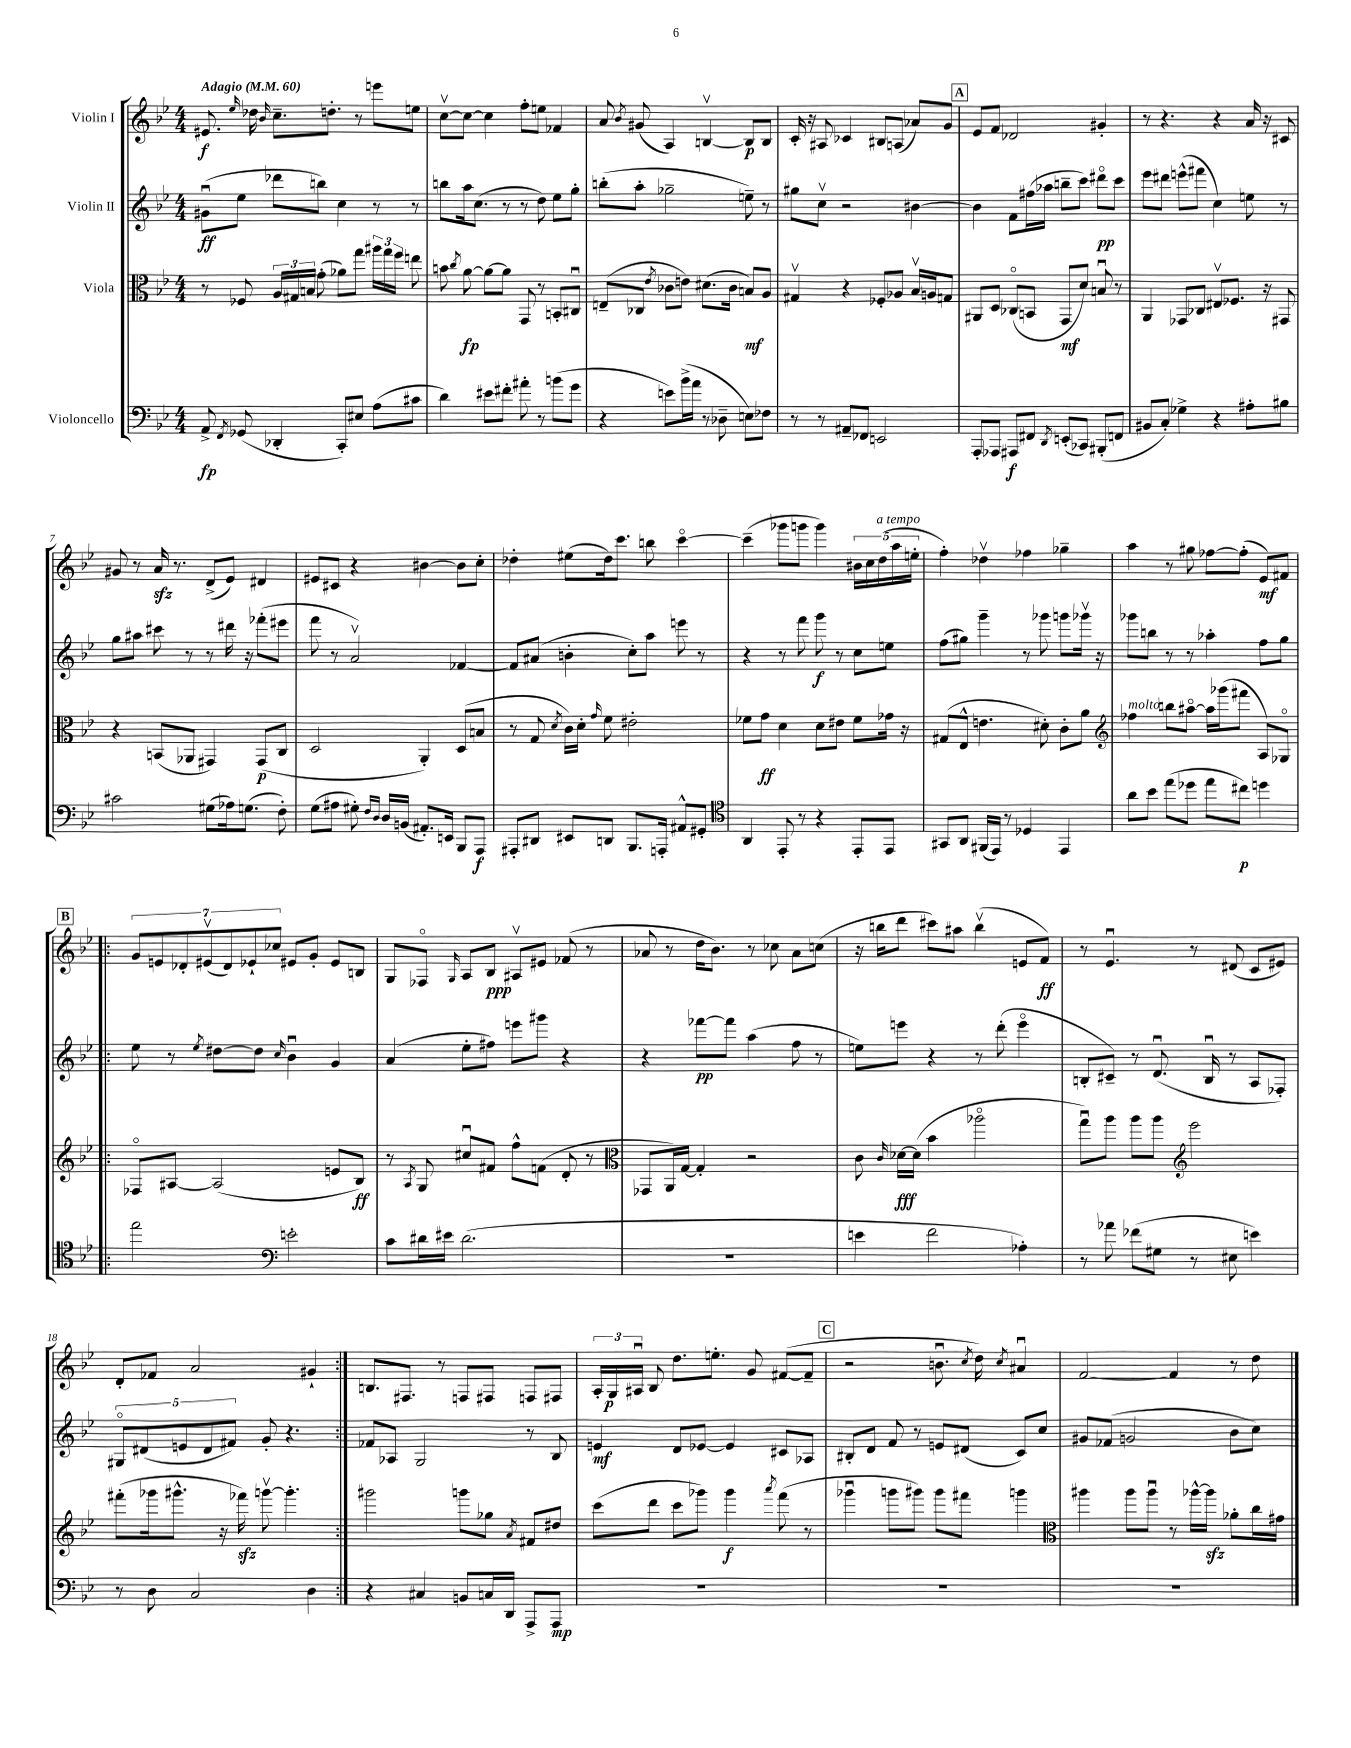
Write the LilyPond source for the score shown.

<<
\new StaffGroup <<
\new Staff = "s0" \with { instrumentName = "Violin I" } {
    \clef treble \key bes \major \numericTimeSignature \time 4/4 \tempo "Adagio" 4 = 60
    \autoBeamOff eis'8.\f \grace { ees''16 } des''16 \grace { bes'16 } c''8.[-- d''8.]-. r8 e'''8[ e''8] |
    c''8[~\upbow c''8]~ c''4 f''8[-. e''8] fes'4 |
    a'8 \acciaccatura { bes'8 } gis'8( a4) b4~\upbow b8[\p b8] |
    c'16-. r16 ais8 ces'4 bis8[ a8]( aes'8[) g'8] |
    \mark \markup { \box "A" } ees'8[ f'8] des'2 gis'4-. |
    r8 r4. r4 a'16 r16 cis'8 |
    gis'8 r8 a'16\sfz r8. d'8[->( ees'8]) dis'4 |
    eis'8[ cis'8] r4 bis'4~ bis'8[ c''8]-. |
    des''4-. eis''8[( des''16) c'''8.] b''8 c'''4~\flageolet |
    c'''4--( ges'''8[ g'''8] g'''4) \tuplet 5/4 { bis'16[ c''16 d''16^\markup { \italic "a tempo" }( a''16 e''16]-. } |
    f''4-.) des''4\upbow fes''4 ges''4-- |
    a''4 r8 gis''8 fes''8[~ fes''8]-.( ees'8[\mf) fis'8] |
    \repeat volta 2 { \mark \markup { \box "B" } \tuplet 7/4 { g'8[ e'8 des'8-. eis'8\upbow( des'8) ees'8-! ces''8] } eis'8[ g'8]-. eis'8[ b8] |
    g8[ fes8]\flageolet \grace { g16 } a8[ bes8]\ppp ais8[\upbow eis'8] fes'8( r8 |
    aes'8 r8 d''16[ bes'8.]) r8 ces''8 aes'8[ c''8]( |
    r16 b''16[ d'''8] cis'''8[) ais''8] b''4\upbow( e'8[ f'8]\ff) |
    r8 ees'4.\downbow r8 dis'8( c'8[ eis'8]) |
    d'8[-. fes'8] a'2 gis'4-! | }
    b8.[ fis8.] r8 f8[ fis8] f8[ fis8] |
    \tuplet 3/2 { a16[-. g16\p ais16]\downbow } bes8 d''8.[ e''8.]-. g'8 fis'8[~( fis'8]-- |
    \mark \markup { \box "C" } r2 b'8.\downbow \acciaccatura { c''8 } d''16) \acciaccatura { c''8 } ais'4\downbow |
    f'2~ f'4 r8 d''8 \bar "|." |
}
\new Staff = "s1" \with { instrumentName = "Violin II" } {
    \clef treble \key bes \major \numericTimeSignature \time 4/4
    \autoBeamOff gis'8[\downbow\ff( ees''8] des'''8[ b''8]) c''4 r8 r8 |
    b''8[ a''16 c''8.]( r8 r8 d''8) ees''8[ g''8]-. |
    b''8[-.( a''8]-. ges''2-- e''8--) r8 |
    gis''8[ c''8]\upbow r2 bis'4~ |
    \mark \markup { \box "A" } bis'4 f'8[ fis''16( aes''16] b''8[-- c'''8]) dis'''8[\flageolet\pp c'''8] |
    ees'''8[ dis'''8] e'''8[-^( fis'''8] c''4) e''8 r8 |
    g''8[ ais''8] cis'''8 r8 r8 dis'''16 r16 fes'''8[-.( eis'''8] |
    f'''8 r8 a'2\upbow) fes'4~ |
    fes'8[ ais'8]( b'4-. c''8[-.) a''8] e'''8 r8 |
    r4 r8 f'''8 g'''8\f r8 c''8[ e''8] |
    f''8[( gis''8]) g'''4-- r8 ges'''8 g'''8[ ges'''16]\upbow r16 |
    ges'''8[ b''8] r8 r8 aes''4-. f''8[ g''8] |
    \repeat volta 2 { \mark \markup { \box "B" } ees''8 r8 \acciaccatura { ees''8 } dis''8[~ dis''8] \grace { c''16 } bes'4\downbow g'4 |
    a'4( ees''8[-. fis''8]) e'''8[ gis'''8] r4 |
    r4 fes'''8[~\pp fes'''8] a''4( f''8 r8 |
    e''8[) e'''8] r4 r8 d'''8-.( e'''4\flageolet |
    b8[-. cis'8]--) r8 d'8.\downbow( b16\downbow r8 a8[ fes8]-.) |
    \tuplet 5/4 { gis8[\flageolet dis'8( e'8 dis'8 fis'8]) } g'8-. r4. | }
    fes'8[ aes8] g2 r8 bes8 |
    e'4\mf d'8[ ees'8]~ ees'4 cis'8[ aes8] |
    \mark \markup { \box "C" } bis8[-. d'8] f'8 r8 e'8[ dis'8]( c'8[) c''8] |
    gis'8[ fes'8]( g'2 bes'8[ c''8]) \bar "|." |
}
\new Staff = "s2" \with { instrumentName = "Viola" } {
    \clef alto \key bes \major \numericTimeSignature \time 4/4
    \autoBeamOff r8 fes8 \tuplet 3/2 { a16[ gis16 b16] } g'8-.( aes'8[) g''8] \tuplet 3/2 { ais''16[ g''16 f''16] } e''8 |
    b'8 \acciaccatura { c''8 } a'8~\fp a'8[~ a'8] g,8 r8 b,8[-. cis8]\downbow |
    e8[--( ces8] \acciaccatura { ees'8 } ces'8[ e'8]) dis'8.[( ces'16] b8[\mf) a8] |
    gis4\upbow r4 fes8[-. aes8] bes16[\upbow a16 g8] |
    \mark \markup { \box "A" } ais,8[ d8] ces8[\flageolet( b,8] g,8[\mf d'8]) b8\downbow r8 |
    a,4 ges,8[ ces8] eis8[\upbow fes8.] r16 gis,8 |
    r4 b,8[( aes,8] gis,4) gis,8[\p( c8] |
    d2 a,4-.) d8[( b8] |
    r8 g8 \acciaccatura { d'8 } c'16[) d'16]-. \grace { g'16 } f'8 eis'2-. |
    fes'8[ g'8]\ff d'4 d'8[ eis'8] fes'8[ ges'16] r16 |
    gis8[( ees8]-^ e'4. dis'8-.) c'8[-. a'8] |
    \clef treble fes''4^\markup { \italic "molto" } b''8[ ais''8]~\flageolet ais''16[ ges'''16( fis'''8] a8[) ges8]\flageolet |
    \repeat volta 2 { \mark \markup { \box "B" } fes8[\flageolet ais8]~ ais2( e'8[ bes8]\ff) |
    r8 \acciaccatura { a8 } g8 cis''8[\downbow fis'8] f''8[-^ f'8]( d'8-. r8 |
    \clef alto ges,8[ a,16) g16]~ g4-. r2 |
    c'8 \grace { c'16 } des'16[~\fff des'16]( bes'4 aes''2\flageolet |
    g''8[\downbow) a''8] a''8[ a''8] \clef treble ees'''2 |
    fis'''8[-.( ges'''16 gis'''8.]-^ r16 fes'''16\sfz) g'''8~\upbow g'''4.-. | }
    gis'''2 g'''8[ ges''8] \acciaccatura { a'8 } fis'8[ dis''8] |
    c'''8[( d'''8] c'''8[ ges'''8]) ges'''4\f \acciaccatura { a'''8 } f'''8( r8 |
    \mark \markup { \box "C" } ges'''4\downbow g'''8[ gis'''8]) gis'''8[ fis'''8] g'''4 |
    \clef alto ais''4 ais''8[ ais''8]\downbow r8 aes''16[~-^ aes''16]\sfz aes'8[-. c''16 gis'16] \bar "|." |
}
\new Staff = "s3" \with { instrumentName = "Violoncello" } {
    \clef bass \key bes \major \numericTimeSignature \time 4/4
    \autoBeamOff a,8->\fp \acciaccatura { f,8 } ges,8( des,4-. c,8[-.) eis8] a8[( cis'8] |
    d'4) eis'8[ fis'8]-. ais'8-. r8 b'8[( g'8] |
    r4 e'8[) bes'16->( a'16] r8 des8-- e8[) fes8] |
    r8 r8 ais,8[-- fes,8] e,2 |
    \mark \markup { \box "A" } a,,8[-. aes,,8] ais,,8[\f fis,8] \acciaccatura { d,8 } e,8[-.( ces,8]) bis,,8[-.( f,8] |
    bis,8[ c8]-.) ges4-> r4 ais8[-. bis8] |
    cis'2 gis8[( aes16) g8.]( f8-.) |
    g8[( ais8] gis8-.) \grace { f16[ d16] } d16[ b,16]( ais,8.[-.) e,16] bes,,8[ a,,8]\f |
    ais,,8[-. dis,8] eis,8[ d,8] bes,,8.[ a,,16]-. ais,8[-^ gis,8]-. |
    \clef tenor a,4 ees,8-. r8 r4 ees,8[-. ees,8] |
    gis,8[ a,8] fis,16[( ees,16]) r8 des4 ees,4 |
    a'8[ bes'8] ees''8[( des''8] ees''8[ cis''8]\p) d''4 |
    \repeat volta 2 { \mark \markup { \box "B" } ees''2 \clef bass e'2-. |
    c'8[ dis'16 eis'16] dis'2.( |
    R1 |
    e'4 f'2 aes4-.) |
    r8 aes'8 fes'8[( gis8] r8 eis8 e'4) |
    r8 d8 c2 d4 | }
    r4 cis4 b,8[ c16 d,16] a,,8[-> a,,8]\mp |
    R1 |
    \mark \markup { \box "C" } R1 |
    R1 \bar "|." |
}
>>
>>
